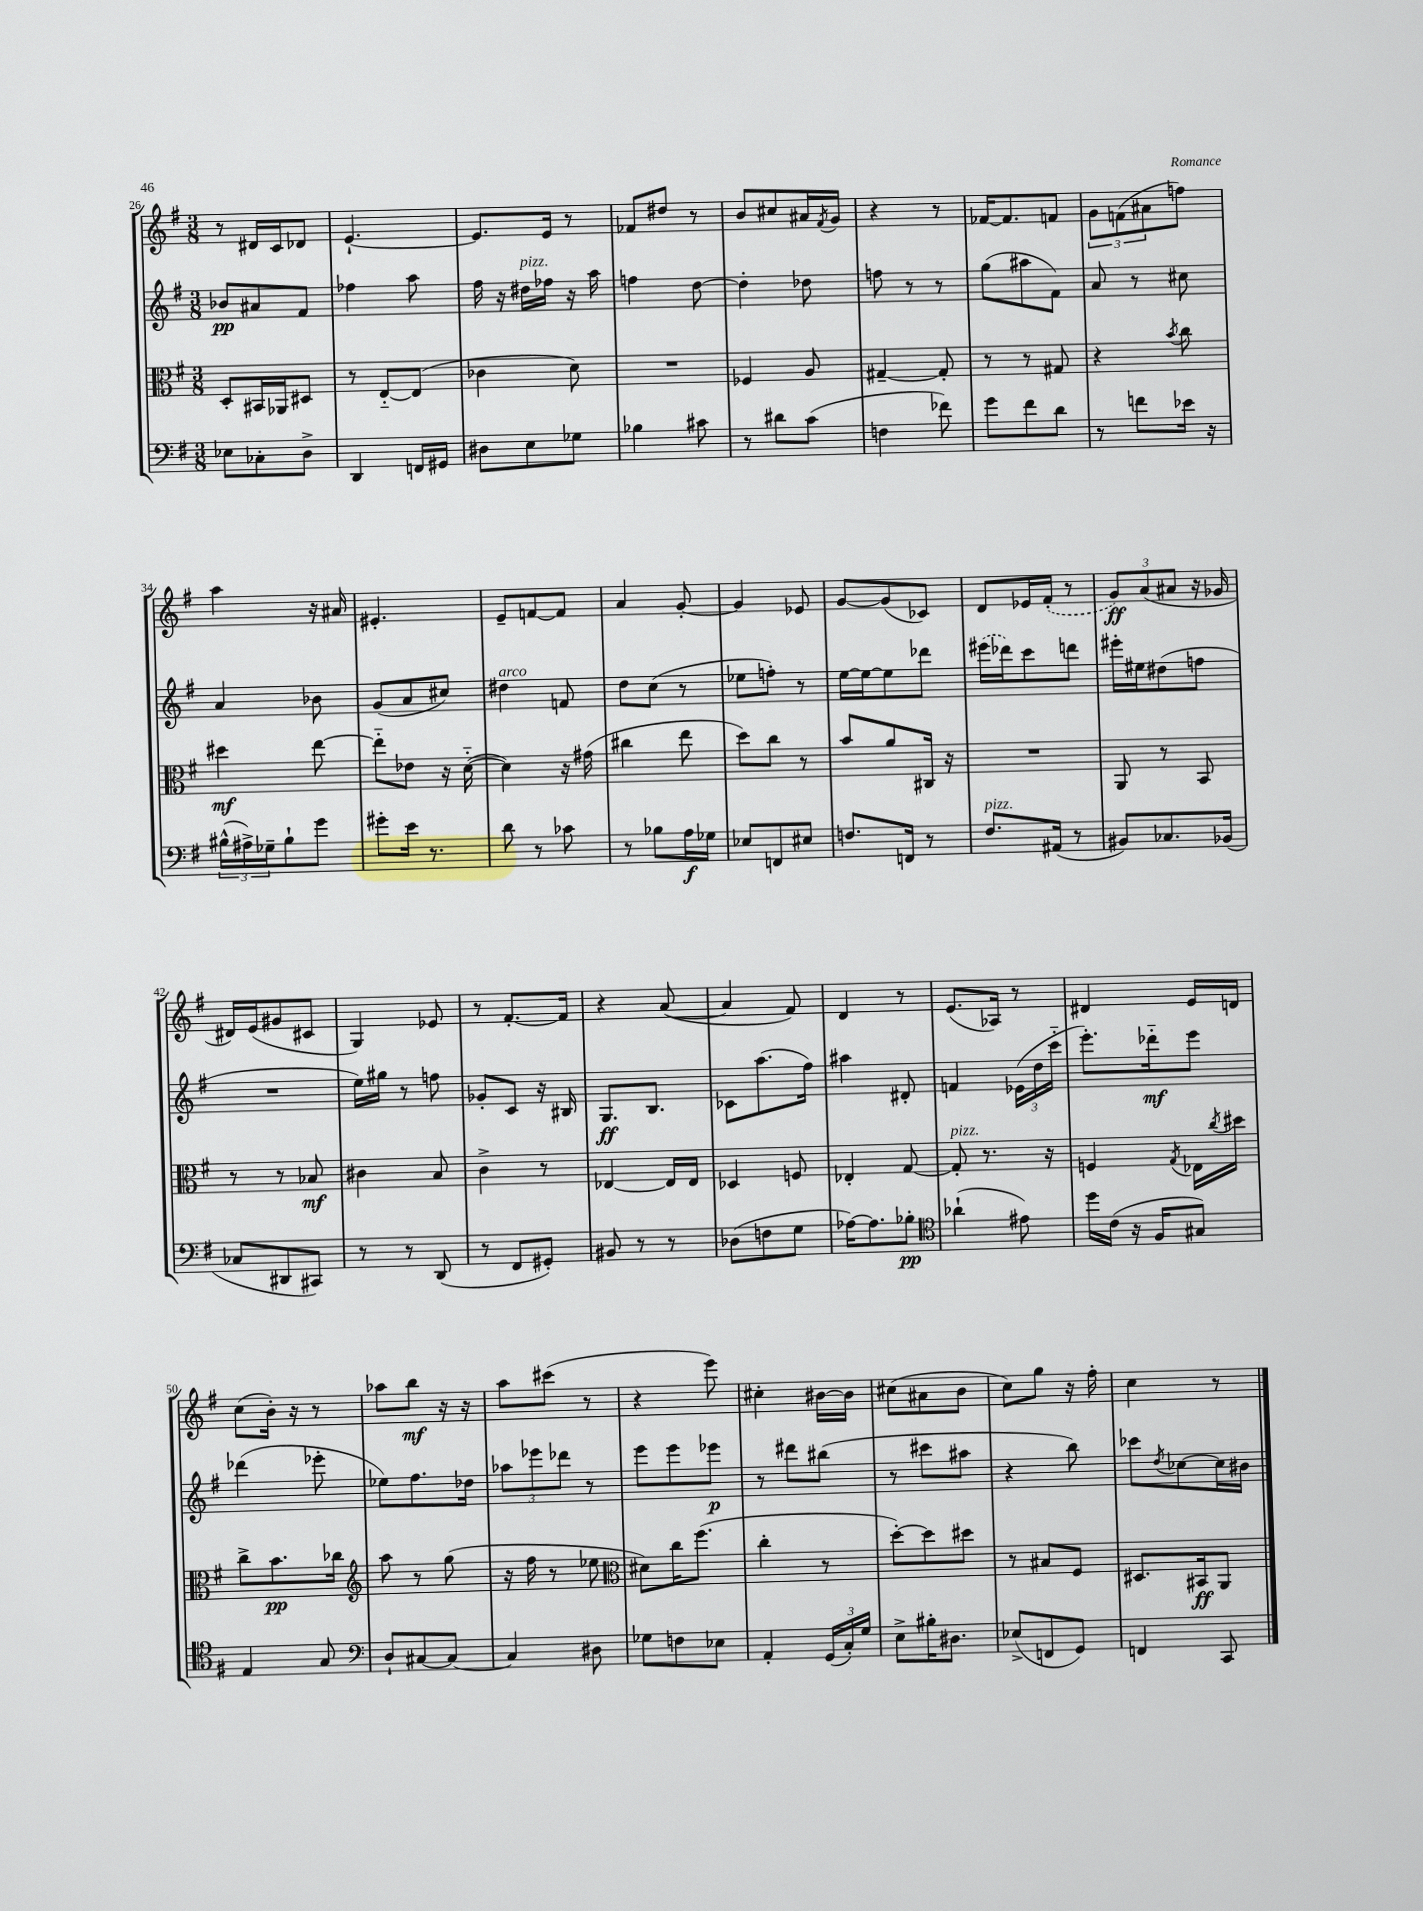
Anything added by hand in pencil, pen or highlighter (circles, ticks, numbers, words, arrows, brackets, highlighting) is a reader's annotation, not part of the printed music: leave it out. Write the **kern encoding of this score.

**kern	**dynam	**kern	**dynam	**kern	**dynam	**kern	**dynam
*part4	*part4	*part3	*part3	*part2	*part2	*part1	*part1
*staff4	*staff4	*staff3	*staff3	*staff2	*staff2	*staff1	*staff1
*clefF4	*	*clefC3	*	*clefG2	*	*clefG2	*
*k[f#]	*	*k[f#]	*	*k[f#]	*	*k[f#]	*
*M3/8	*	*M3/8	*	*M3/8	*	*M3/8	*
=26	=26	=26	=26	=26	=26	=26	=26
8E-X\L	.	8D'/L	.	8b-X/L	pp	8r	.
8C-X'\	.	16BB#X/L	.	8a#X/	.	16d#X/LL	.
.	.	16AA-X/J	.	.	.	16c/J	.
8D^\J	.	8D#X/J	.	8f#/J	.	8d-X/J	.
=27	=27	=27	=27	=27	=27	=27	=27
4DD/	.	8r	.	4ff-X\	.	[4.e`/	.
.	.	[8E/L	.	.	.	.	.
16FFn/LL	.	(8E/J]	.	8aa\	.	.	.
16GG#X/JJ	.	.	.	.	.	.	.
=28	=28	=28	=28	=28	=28	=28	=28
8D#X\L	.	4c-X\	.	16ff#\	.	8.e/L]	.
.	.	.	.	16r	.	.	.
!	!	!	!	!LO:TX:a:i:t=pizz.	!	!	!
8E\	.	.	.	16dd#X\LL	.	.	.
.	.	.	.	16ff-X\JJ	.	16e/Jk	.
8G-X\J	.	8d\)	.	16r	.	8r	.
.	.	.	.	16aa\	.	.	.
=29	=29	=29	=29	=29	=29	=29	=29
4B-X\	.	4.r	.	4ffn\	.	8f-X/L	.
.	.	.	.	.	.	8dd#X/J	.
8c#X\	.	.	.	[8dd\	.	8r	.
=30	=30	=30	=30	=30	=30	=30	=30
8r	.	4F-X/	.	4dd'\]	.	8b/L	.
8d#X\L	.	.	.	.	.	8cc#X/	.
(8c\J	.	8A/	.	8dd-X\	.	16a#X/L	.
.	.	.	.	.	.	8qf#/	.
.	.	.	.	.	.	16g/JJ	.
=31	=31	=31	=31	=31	=31	=31	=31
4Fn\	.	[4G#X~/	.	8ffn\	.	4r	.
.	.	.	.	8r	.	.	.
8f-X\)	.	8G#'/]	.	8r	.	8r	.
=32	=32	=32	=32	=32	=32	=32	=32
8g\L	.	8r	.	(8gg\L	.	[16f-X/KL	.
.	.	.	.	.	.	8.f-/]	.
8f#\	.	8r	.	8aa#X\	.	.	.
8d\J	.	8G#X/	.	8f#\J)	.	8fn/J	.
=33	=33	=33	=33	=33	=33	=33	=33
8r	.	4r	.	8a/	.	12g\L	.
.	.	.	.	.	.	(12fn\	.
8fn\L	.	.	.	8r	.	.	.
.	.	.	.	.	.	12a#X\	.
.	.	8qb/	.	.	.	.	.
16e-X\Jk	.	8cc\	.	8cc#X\	.	8ffn\J)	.
16r	.	.	.	.	.	.	.
!!LO:LB:g=z
=34	=34	=34	=34	=34	=34	=34	=34
(24B#X^^\LL	.	4dd#X\	mf	4a/	.	4aa\	.
24A#X^\)	.	.	.	.	.	.	.
24G-X~\J	.	.	.	.	.	.	.
8B#`\	.	.	.	.	.	.	.
8g\J	.	[8ee\	.	8b-X\	.	16r	.
.	.	.	.	.	.	16a#X/	.
=35	=35	=35	=35	=35	=35	=35	=35
8g#X'\L	.	8ee\L]	.	(8g/L	.	4.e#X'/	.
16e\Jk	.	8e-X\J	.	8a/	.	.	.
8.r	.	.	.	.	.	.	.
.	.	16r	.	8cc#X/J)	.	.	.
.	.	([16d\	.	.	.	.	.
=36	=36	=36	=36	=36	=36	=36	=36
!	!	!	!	!LO:TX:a:i:t=arco	!	!	!
8d\	.	4d\])	.	4dd#X\	.	8e~/L	.
8r	.	.	.	.	.	[8fn/	.
8c-X\	.	16r	.	8fn/	.	8f/J]	.
.	.	(16g#X\	.	.	.	.	.
=37	=37	=37	=37	=37	=37	=37	=37
8r	.	4cc#X\	.	8dd\L	.	4a/	.
8B-X\L	.	.	.	(8cc\J	.	.	.
16A\L	f	8ee\	.	8r	.	[8g'/	.
16G-X\JJ	.	.	.	.	.	.	.
=38	=38	=38	=38	=38	=38	=38	=38
8E-X/L	.	8dd\L)	.	8ee-X\L	.	4g/]	.
8FFn/	.	8cc\J	.	8ffn'\J)	.	.	.
8E#X/J	.	8r	.	8r	.	8e-X/	.
=39	=39	=39	=39	=39	=39	=39	=39
8.Fn/L	.	8b/L	.	[16ee\LL	.	[8g/L	.
.	.	.	.	16ee\J_	.	.	.
.	.	8a/	.	8ee\]	.	(8g/]	.
16FFn/Jk	.	.	.	.	.	.	.
8r	.	16C#X/Jk	.	8ddd-X\J	.	8c-X/J)	.
.	.	16r	.	.	.	.	.
=40	=40	=40	=40	=40	=40	=40	=40
!LO:TX:a:i:t=pizz.	!	!	!	!	!	!	!
8.F#/L	.	4.r	.	(16eee#X\LL	.	8d/L	.
.	.	.	.	16ddd-X\J)	.	.	.
.	.	.	.	8ccc\	.	16e-X/L	.
(16AA#X/Jk	.	.	.	.	.	(16f#'/JJ	.
8r	.	.	.	8dddn\J	.	8r	.
=41	=41	=41	=41	=41	=41	=41	=41
8BB#X/L)	.	8AA/	.	16eee#X'\LL	.	12g/L)	ff
.	.	.	.	16ee#X\J	.	.	.
.	.	.	.	.	.	(12a/	.
8.C-X/	.	8r	.	(8dd#X\	.	.	.
.	.	.	.	.	.	12a#X/J	.
.	.	8BB/	.	8ffn\J	.	16r	.
(16BB-X/Jk	.	.	.	.	.	16g-X/	.
!!LO:LB:g=z
=42	=42	=42	=42	=42	=42	=42	=42
8C-X/L	.	8r	.	4.r	.	16d#X/LL)	.
.	.	.	.	.	.	(16e/J	.
8DD#X/	.	8r	.	.	.	8g#X/	.
8CC#X/J)	.	8B-X/	mf	.	.	8c#X/J	.
=43	=43	=43	=43	=43	=43	=43	=43
8r	.	4c#X\	.	16ee\LL)	.	4G/)	.
.	.	.	.	16gg#X\JJ	.	.	.
8r	.	.	.	8r	.	.	.
(8DD/	.	8B/	.	8ffn\	.	8e-X/	.
=44	=44	=44	=44	=44	=44	=44	=44
8r	.	4c^\	.	8g-X'/L	.	8r	.
8FF#/L	.	.	.	8c/J	.	[8.f#'/L	.
8GG#X'/J)	.	8r	.	16r	.	.	.
.	.	.	.	16B#X/	.	16f#/Jk]	.
=45	=45	=45	=45	=45	=45	=45	=45
8BB#X/	.	[4E-X/	.	8.G/L	ff	4r	.
8r	.	.	.	.	.	.	.
.	.	.	.	8.B/J	.	.	.
8r	.	16E-/LL]	.	.	.	([8a/	.
.	.	16E-/JJ	.	.	.	.	.
=46	=46	=46	=46	=46	=46	=46	=46
(8D-X\L	.	4D-X/	.	8c-X\L	.	4a/]	.
8Fn\	.	.	.	(8.aa\	.	.	.
8G\J	.	8Fn/	.	.	.	8f#/)	.
.	.	.	.	16ff#\Jk)	.	.	.
=47	=47	=47	=47	=47	=47	=47	=47
[16A-X\KL)	.	4E-X'/	.	4aa#X\	.	4d/	.
8.A-\]	.	.	.	.	.	.	.
8B-X'\J	pp	[8G/	.	8d#X'/	.	8r	.
=48	=48	=48	=48	=48	=48	=48	=48
*clefC4	*	*	*	*	*	*	*
!	!	!LO:TX:a:i:t=pizz.	!	!	!	!	!
(4a-X`\	.	8G'/]	.	4fn/	.	(8.e/L	.
.	.	8.r	.	.	.	.	.
.	.	.	.	.	.	16A-X/Jk)	.
8e#X\)	.	.	.	(24e-X\LL	.	8r	.
.	.	.	.	24dd\	.	.	.
.	.	16r	.	.	.	.	.
.	.	.	.	24ccc\JJ	.	.	.
=49	=49	=49	=49	=49	=49	=49	=49
16dd\LL	.	4Fn/	.	8.eee'\L)	.	4d#X/	.
(16c\JJ	.	.	.	.	.	.	.
16r	.	.	.	.	.	.	.
16F#/KL	.	.	.	16ddd-X\k	mf	.	.
.	.	8qG/	.	.	.	.	.
8G#X/J)	.	16E-X\LL	.	8eee\J	.	16e/LL	.
.	.	8qcc/	.	.	.	.	.
.	.	16dd#X\JJ	.	.	.	16dn/JJ	.
!!LO:LB:g=z
=50	=50	=50	=50	=50	=50	=50	=50
4E/	.	8cc^\L	.	(4ddd-X\	.	(8cc\L	.
.	.	8.b\	pp	.	.	16b'\Jk)	.
.	.	.	.	.	.	16r	.
8G/	.	.	.	8eee-X'\	.	8r	.
.	.	16cc-X\Jk	.	.	.	.	.
=51	=51	=51	=51	=51	=51	=51	=51
*clefF4	*	*clefG2	*	*	*	*	*
8D`/L	.	8aa\	.	8ee-X\L)	.	8aa-X\L	.
[8C#X/	.	8r	.	8.ff#\	.	8bb\J	mf
8C#/J_	.	(8gg\	.	.	.	16r	.
.	.	.	.	16dd-X\Jk	.	16r	.
=52	=52	=52	=52	=52	=52	=52	=52
4C#/]	.	16r	.	12aa-X\L	.	8aa\L	.
.	.	16ff#\	.	.	.	.	.
.	.	.	.	12eee-X\	.	.	.
.	.	8r	.	.	.	(8ccc#X\J	.
.	.	.	.	12ddd-X\J	.	.	.
8D#X\	.	8ee-X\	.	8r	.	8r	.
=53	=53	=53	=53	=53	=53	=53	=53
*	*	*clefC3	*	*	*	*	*
8G-X\L	.	8d#X\L)	.	8eee\L	.	4r	.
8Fn\	.	16cc\K	.	8eee\	.	.	.
.	.	(8.ff#\J	.	.	.	.	.
8E-X\J	.	.	.	8eee-X\J	p	8eee\)	.
=54	=54	=54	=54	=54	=54	=54	=54
4AA'/	.	4cc'\	.	8r	.	4cc#X'\	.
.	.	.	.	8ddd#X\L	.	.	.
(24GG/LL	.	8r	.	(8bb#X\J	.	[16b#X\LL	.
24C'/)	.	.	.	.	.	.	.
.	.	.	.	.	.	16b#\JJ]	.
24G/JJ	.	.	.	.	.	.	.
=55	=55	=55	=55	=55	=55	=55	=55
8E^\L	.	[8dd'\L)	.	8r	.	(8cc#X\L	.
16B#X'\K	.	8dd\]	.	8ccc#X\L	.	8a#X\	.
8.D#X\J	.	.	.	.	.	.	.
.	.	8dd#X\J	.	8aa#X\J	.	8b\J	.
=56	=56	=56	=56	=56	=56	=56	=56
(8E-X^/L	.	8r	.	4r	.	8cc\L)	.
8FFn/	.	8B#X/L	.	.	.	8gg\J	.
8GG/J)	.	8F#/J	.	8bb\)	.	16r	.
.	.	.	.	.	.	16ff#'\	.
=57	=57	=57	=57	=57	=57	=57	=57
4FFn/	.	8.D#X/L	.	8ccc-X\L	.	4cc\	.
.	.	.	.	8qdd/	.	.	.
.	.	.	.	[8cc-X\	.	.	.
.	.	16BB#X/k	ff	.	.	.	.
8CC/	.	8AA/J	.	16cc-\L]	.	8r	.
.	.	.	.	16b#X\JJ	.	.	.
==	==	==	==	==	==	==	==
*-	*-	*-	*-	*-	*-	*-	*-
